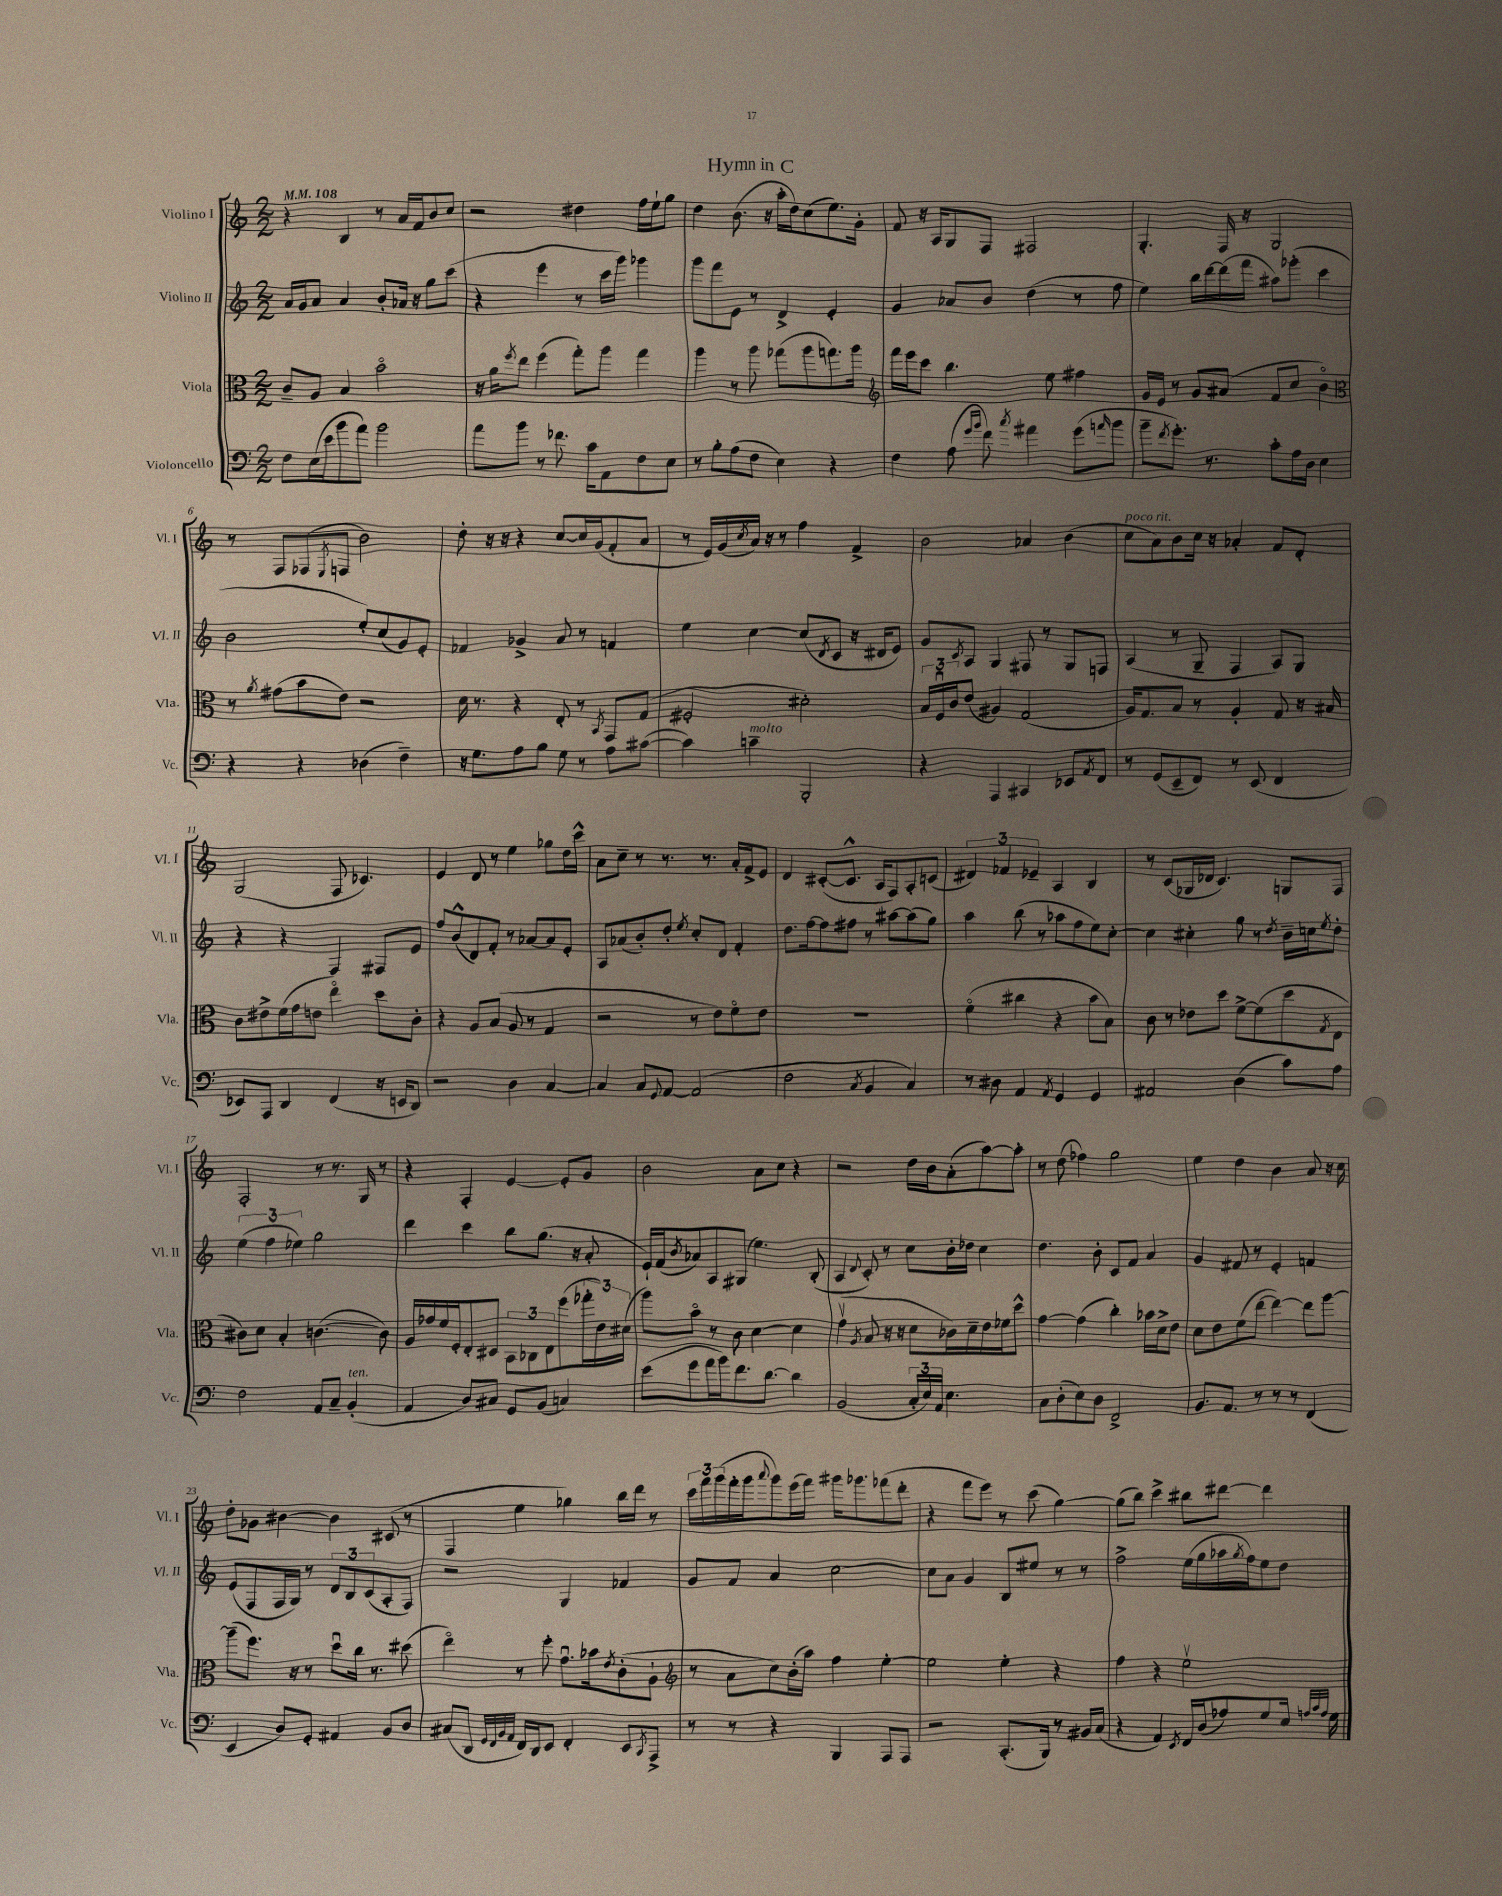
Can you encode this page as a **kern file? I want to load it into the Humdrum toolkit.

**kern	**kern	**kern	**kern
*part4	*part3	*part2	*part1
*staff4	*staff3	*staff2	*staff1
*I"Violoncello	*I"Viola	*I"Violino II	*I"Violino I
*I'Vc.	*I'Vla.	*I'Vl. II	*I'Vl. I
*clefF4	*clefC3	*clefG2	*clefG2
*k[]	*k[]	*k[]	*k[]
*M2/2	*M2/2	*M2/2	*M2/2
*MM108	*MM108	*MM108	*MM108
=1	=1	=1	=1
8F\L	8c~/L	16a/LL	4r
.	.	16g/J	.
(16E\L	8A/J	8a/J	.
16e\J	.	.	.
8b\	4B/	4a/	4B/
8a\J)	.	.	.
2b\	2b\	8b'/L	8r
.	.	16a-X/Jk	16a/LL
.	.	16r	16f/J
.	.	8gg\L	8b/
.	.	(8ccc\J	8cc/J
=2	=2	=2	=2
8a\L	16r	4r	2r
.	16a\KL	.	.
.	8qff/	.	.
8b\J	8ee\J	.	.
8r	(4ff\	4eee\	.
8.f-X\	.	.	.
.	8gg'\L)	8r	4dd#X\
16c\KL	.	.	.
8AA\	8aa\J	16ccc\LL	.
.	.	16ggg\JJ)	.
8F\	4gg\	4ggg-X\	16ff\LL
.	.	.	16ee`\J
8E\J	.	.	8gg\J
=3	=3	=3	=3
8r	4aa\	8ggg\L	4dd\
8B'\L	.	8fff\	.
(8A\	8r	8e\J	(8.b\
8F\J	8aa\	8r	.
.	.	.	16r
4E\)	(8gg-X\L	4d^/	16aa'\LL
.	.	.	16dd\J)
.	8aa\	.	(8cc\
4r	8.ggn\)	4e'/	8.ee\)
.	16aa\Jk	.	16g'\Jk
=4	=4	=4	=4
*	*clefG2	*	*
4F\	16fff\LL	4g/	8f/
.	16eee\J	.	.
.	8ccc\J	.	16r
.	.	.	16A/KL
(8A\	4.bb\	8a-X/L	8G/
16qqg/LL	.	.	.
16qqb/JJ	.	.	.
8f\)	.	8b/J	8F/J
8qcc/	.	.	.
4a#X\	.	(4dd\	2F#X/
.	8ee\	.	.
(8g\L	4ff#X\	8r	.
16qqan/	.	.	.
8b\J	.	8ff\	.
=5	=5	=5	=5
8b~\L	16g/LL	4ee\)	4.G'/
.	16e/JJ	.	.
8qf/	.	.	.
8.g'\J)	8r	.	.
.	8g/L	16bb\LL	.
8.r	.	[16ddd\	.
.	(8a#X/J	(16ddd\]	16F/
.	.	16fff\JJ	16r
8c'\L	8f/L	8aa#X\L)	2G/
16A\L	8cc/J	(8ggg-X'\J	.
16D\JJ	.	.	.
4E\	4b\)	4ccc\	.
!!LO:LB:g=z
=6	=6	=6	=6
*	*clefC3	*	*
4r	8r	2b\	8r
.	8qa/	.	.
.	(8g#X\L	.	8F/L
4r	8b\	.	(8F-X/
.	.	.	8qE/
.	8e\J)	.	8Fn/J
(4D-X\	2r	8ee'/L)	2b\)
.	.	(8cc/	.
4F~\)	.	8g/)	.
.	.	8e'/J	.
=7	=7	=7	=7
16r	16d\	4f-X/	8dd'\
8.G\L	8.r	.	.
.	.	.	16r
.	.	.	16r
8A\	4r	4g-X^/	4r
8B\J	.	.	.
8G\	8E'/	8a/	[8cc/L
8r	8r	8r	16cc/L]
.	.	.	(16g/J
.	8qBB/	.	.
8A\L	8GG/L	4fn/	8f'/
([8c#X\J	(8G/J	.	8a/J
=8	=8	=8	=8
4c#\])	2F#X'/	4ee\	8r
.	.	.	16e/LL)
.	.	.	(16g/
.	.	.	8qcc/
!LO:TX:a:i:t=molto	!	!	!
4cn~\	.	[4cc\	16a/JJ)
.	.	.	16r
.	.	.	8r
2BBB'/	2d#X'\)	(8cc/L]	4ff\
.	.	8qd/	.
.	.	8c/J	.
.	.	16r	4f^/
.	.	16d#X/KL	.
.	.	8e/J)	.
=9	=9	=9	=9
4r	24B/LL	8g/L	2b\
.	24Fu/	.	.
.	24c/J	.	.
.	.	8qc/	.
.	(8e/J	8A/J	.
4AAA/	4A#X/)	4G/	.
4CC#X/	(2G/	8F#X/	4a-X/
.	.	8r	.
8EE-X/L	.	8G/L	(4b\
8qAA/	.	.	.
8FF/J	.	8Fn/J	.
=10	=10	=10	=10
!	!	!	!LO:TX:a:i:t=poco rit.
8r	16A/KL)	(4A/	8cc\L
.	8.G/	.	.
(8GG/L	.	.	8a\)
8EE~/	8B/J	8r	8b\
8FF/J)	8r	8G~/	16cc\Jk
.	.	.	16r
8r	4A'/	4F/	4a-X'/
(8EE/	.	.	.
4FF/	8G/	8A/L)	8f/L
.	16r	8G/J	8d'/J
.	16B#X/	.	.
!!LO:LB:g=z
=11	=11	=11	=11
8EE-X/L)	8c\L	4r	(2G/
8AAA/J	8e#X^\	.	.
4DD/	(16f\L	4r	.
.	16g\J	.	.
.	8en\J	.	.
(4FF/	4ee\)	4F/	8F/
.	.	.	4.c-X/)
16r	8dd\L	8F#X/L	.
16EEn/KL	.	.	.
8DD/J)	8c'\J	8e/J	.
=12	=12	=12	=12
2r	4r	8ff/L	4e/
.	.	(8b^^/	.
.	8A/L	8d/)	8d/
.	(8B/J	8f'/J	8r
4D\	8A/	8r	4ee\
.	8r	[8a-X/L	.
[4C/	4G/	8a-/]	8gg-X\L
.	.	8e'/J	16dd\L
.	.	.	16ccc^^\JJ
=13	=13	=13	=13
4C/]	2r	8A/L	8a\L
.	.	(8a-X/	8cc~\J
8C/L	.	8b'/)	8r
8qqGG/	.	.	.
[8AA/J	.	8dd'/J	8.r
.	.	8qee/	.
(2AA/]	8r	8cc'/L	.
.	.	.	8.r
.	8e\L)	8d/J	.
.	8f\	4f'/	16a'/LL
.	.	.	16f^/J
.	8e\J	.	8e/J
=14	=14	=14	=14
2F\	1r	8.dd\L	4d/
.	.	[16ff\k	.
.	.	8ff\]	([8c#X'/L
.	.	8ff#X\J	8.c#^^/J]
8qC/	.	.	.
4BB/	.	8r	.
.	.	.	16A/KL
.	.	[8aa#X\L	8F/)
4C/)	.	(8aa#\]	8A'/
.	.	8gg\J)	(8cn/J
=15	=15	=15	=15
8r	(4f\	4aa\	6d#X/)
8D#X\	.	.	.
.	.	.	6f-X/
4AA/	4cc#X\	(8bb\	.
.	.	.	6e-X~/
.	.	8r	.
8qAA/	.	.	.
4GG/	4r	8aa-X\L	4A/
.	.	8ff\	.
4GG/	8b\L	8ee\)	4B/
.	8B\J)	[8cc'\J	.
=16	=16	=16	=16
2AA#X/	8c\	4cc\]	8r
.	8r	.	(8c/L
.	8e-X\L	4cc#X'\	16G-X/L
.	.	.	16d-X/JJ
.	8dd\J	.	4.c/)
(4D\	[8f^\L	8gg\	.
.	(8f\]	8r	.
.	.	8qdd/	.
8c\L)	8dd\	16b~\LL	8Gn/L
.	.	16ccn\J	.
.	8qG/	8qee/	.
8A\J	8E\J	8dd'\J	8F/J
!!LO:LB:g=z
=17	=17	=17	=17
2F\	8c#X\L)	(6ee\	2F'/
.	8d\J	.	.
.	.	6ff\	.
.	4B'/	.	.
.	.	6ee-X\)	.
8AA/L	([4.cn\	2gg\	8r
8C~/J	.	.	8.r
!LO:TX:a:i:t=ten.	!	!	!
(4BB'/	.	.	.
.	.	.	16G/
.	8c\])	.	8r
=18	=18	=18	=18
4AA/	16A/LL	4ddd\	4r
.	16g-X/	.	.
.	16f/	.	.
.	16F'/J	.	.
8D/L)	8E'/	4ccc\	4F'/
8C#X/J	8D#X/J	.	.
8GG/L	12BB\L	8bb\L	[4e/
.	12C-X\	.	.
(8BB/J	.	(8.gg\J	.
.	12E\	.	.
4Cn/)	(8ff\	.	8e'/L]
.	.	16r	.
.	24gg-X'\L	8a'/	8g/J
.	24e\)	.	.
.	(24d#X\JJ	.	.
=19	=19	=19	=19
(8e\L	8aa\L)	16e`/LL)	2b\
.	.	(16f/J	.
.	.	8qb/	.
8g\	8b\J	8a-X/)	.
16a\L	8r	8A/	.
16b\J)	.	.	.
8.f\	8c\	(8G#X/J	.
.	[4d\	4.ee\)	8a\L
[8.d\J	.	.	.
.	.	.	8cc\J
4d\]	4d\]	.	4r
.	.	(8B'/	.
=20	=20	=20	=20
(2BB/	(4gv\	4A/	2r
.	8qA/	8qqd/	.
.	8B/	8c'/)	.
.	16r	8r	.
.	16r	.	.
24C'/LL	8d\L	8cc\L	16dd\LL
24E/)	.	.	.
.	.	.	16b\J
24AA/JJ	.	.	.
4.E\	16c-X\L)	16b'\L	(8a'\
.	16d~\	16dd-X\JJ	.
.	16e\	4cc\	[8aa\)
.	16f-X\J	.	.
.	8dd^^\J	.	8aa'\J]
=21	=21	=21	=21
8C\L	[4g\	4.dd\	8r
(8D'\	.	.	(8dd\
8E\)	(4g\]	.	4ff-X\)
8D\J	.	8b'\	.
2FF^/	4cc'\)	8c/L	2gg\
.	.	8f/J	.
.	16b-X\LL	4a/	.
.	16d^\J	.	.
.	8e\J	.	.
=22	=22	=22	=22
8.BB/L	8d\L	4g/	4ee\
.	8e\	.	.
8.AA/J	.	.	.
.	(8f\	8f#X/	4dd\
8r	[8ee\J	8r	.
8r	4ee\_)	4e'/	4b\
8r	.	.	.
(4FF/	8ee\L]	4fn/	8a/
.	[8aa\J	.	16r
.	.	.	16cc\
!!LO:LB:g=z
=23	=23	=23	=23
4EE/	(8aa~\L]	(8e/L	8dd'\L
.	8.ff\J)	8F/	8g-X\J
8D/L)	.	16F/L	[4b#X\
.	16r	16G/JJ)	.
8GG'/J	8r	8r	.
4AA#X/	8ddu\L	12d/L	4b#\]
.	.	12B/	.
.	16cc\Jk	.	.
.	.	(12c/	.
.	8.r	.	.
8BB/L	.	8A'/	(8c#X/
8D/J	(8dd#X\	8F/J)	8r
=24	=24	=24	=24
(8C#X/L	4ee\)	2r	4F/
8DD/J	.	.	.
32qqGG/LLL	.	.	.
32qqFF/	.	.	.
32qqBB/	.	.	.
32qqAA/JJJ	.	.	.
16FF/LL)	8r	.	4ee\
16DD/J	.	.	.
8EE/J	8ff'\	.	.
4FF'/	8.gu\L	4G/	4gg-X\)
.	16b-X\k	.	.
.	8qe/	.	.
8EE/L	(8c'\	4f-X/	16bb\LL
.	.	.	16ddd\JJ
8qCC/	.	.	.
8AAA^/J	8A`\J	.	8r
=25	=25	=25	=25
*	*clefG2	*	*
8r	8r	8g/L	24ccc\LL
.	.	.	24fff\
.	.	.	(24ggg\
8r	8a\L	8f/J	16fff'\
.	.	.	16ggg\J
.	.	.	8qqaaa/
4r	8cc\)	4a/	8ggg\)
.	(16b'\L	.	(16eee\L
.	16aa\JJ)	.	16fff\JJ)
4BBB/	4ff\	[2cc\	16ggg#X\KL
.	.	.	8.ggg-X\
8AAA/L	[4ee'\	.	(8fff-X\
8AAA/J	.	.	8ddd'\J
=26	=26	=26	=26
2r	2ee\]	8cc\L]	4r
.	.	8a\J	.
.	.	4g/	8fff\L
.	.	.	8eee\J)
(8.CC'/L	4ee'\	8B/L	8r
.	.	8ee#X/J	(8ccc\
16BBB/Jk)	.	.	.
8r	4r	8r	[4gg\)
16BB#X/LL	.	8r	.
(16C/JJ	.	.	.
=27	=27	=27	=27
4r	4ff\	2ff^\	(8gg\L]
.	.	.	8bb\J)
4AA/)	4r	.	4ccc^\
8qEE/	.	.	.
16FF/LL	2eev\	(16ee\LL	8bb#X\L
(16D/J	.	16gg\	.
8A-X/)	.	16aa-X\	[8ddd#X\J
.	.	8qgg/	.
.	.	16ff\J)	.
8G/	.	8ee\	4ddd#\]
16E/Jk	.	8dd\J	.
32qqAn/LLL	.	.	.
32qqc/	.	.	.
32qqA/JJJ	.	.	.
16G\	.	.	.
==	==	==	==
*-	*-	*-	*-
